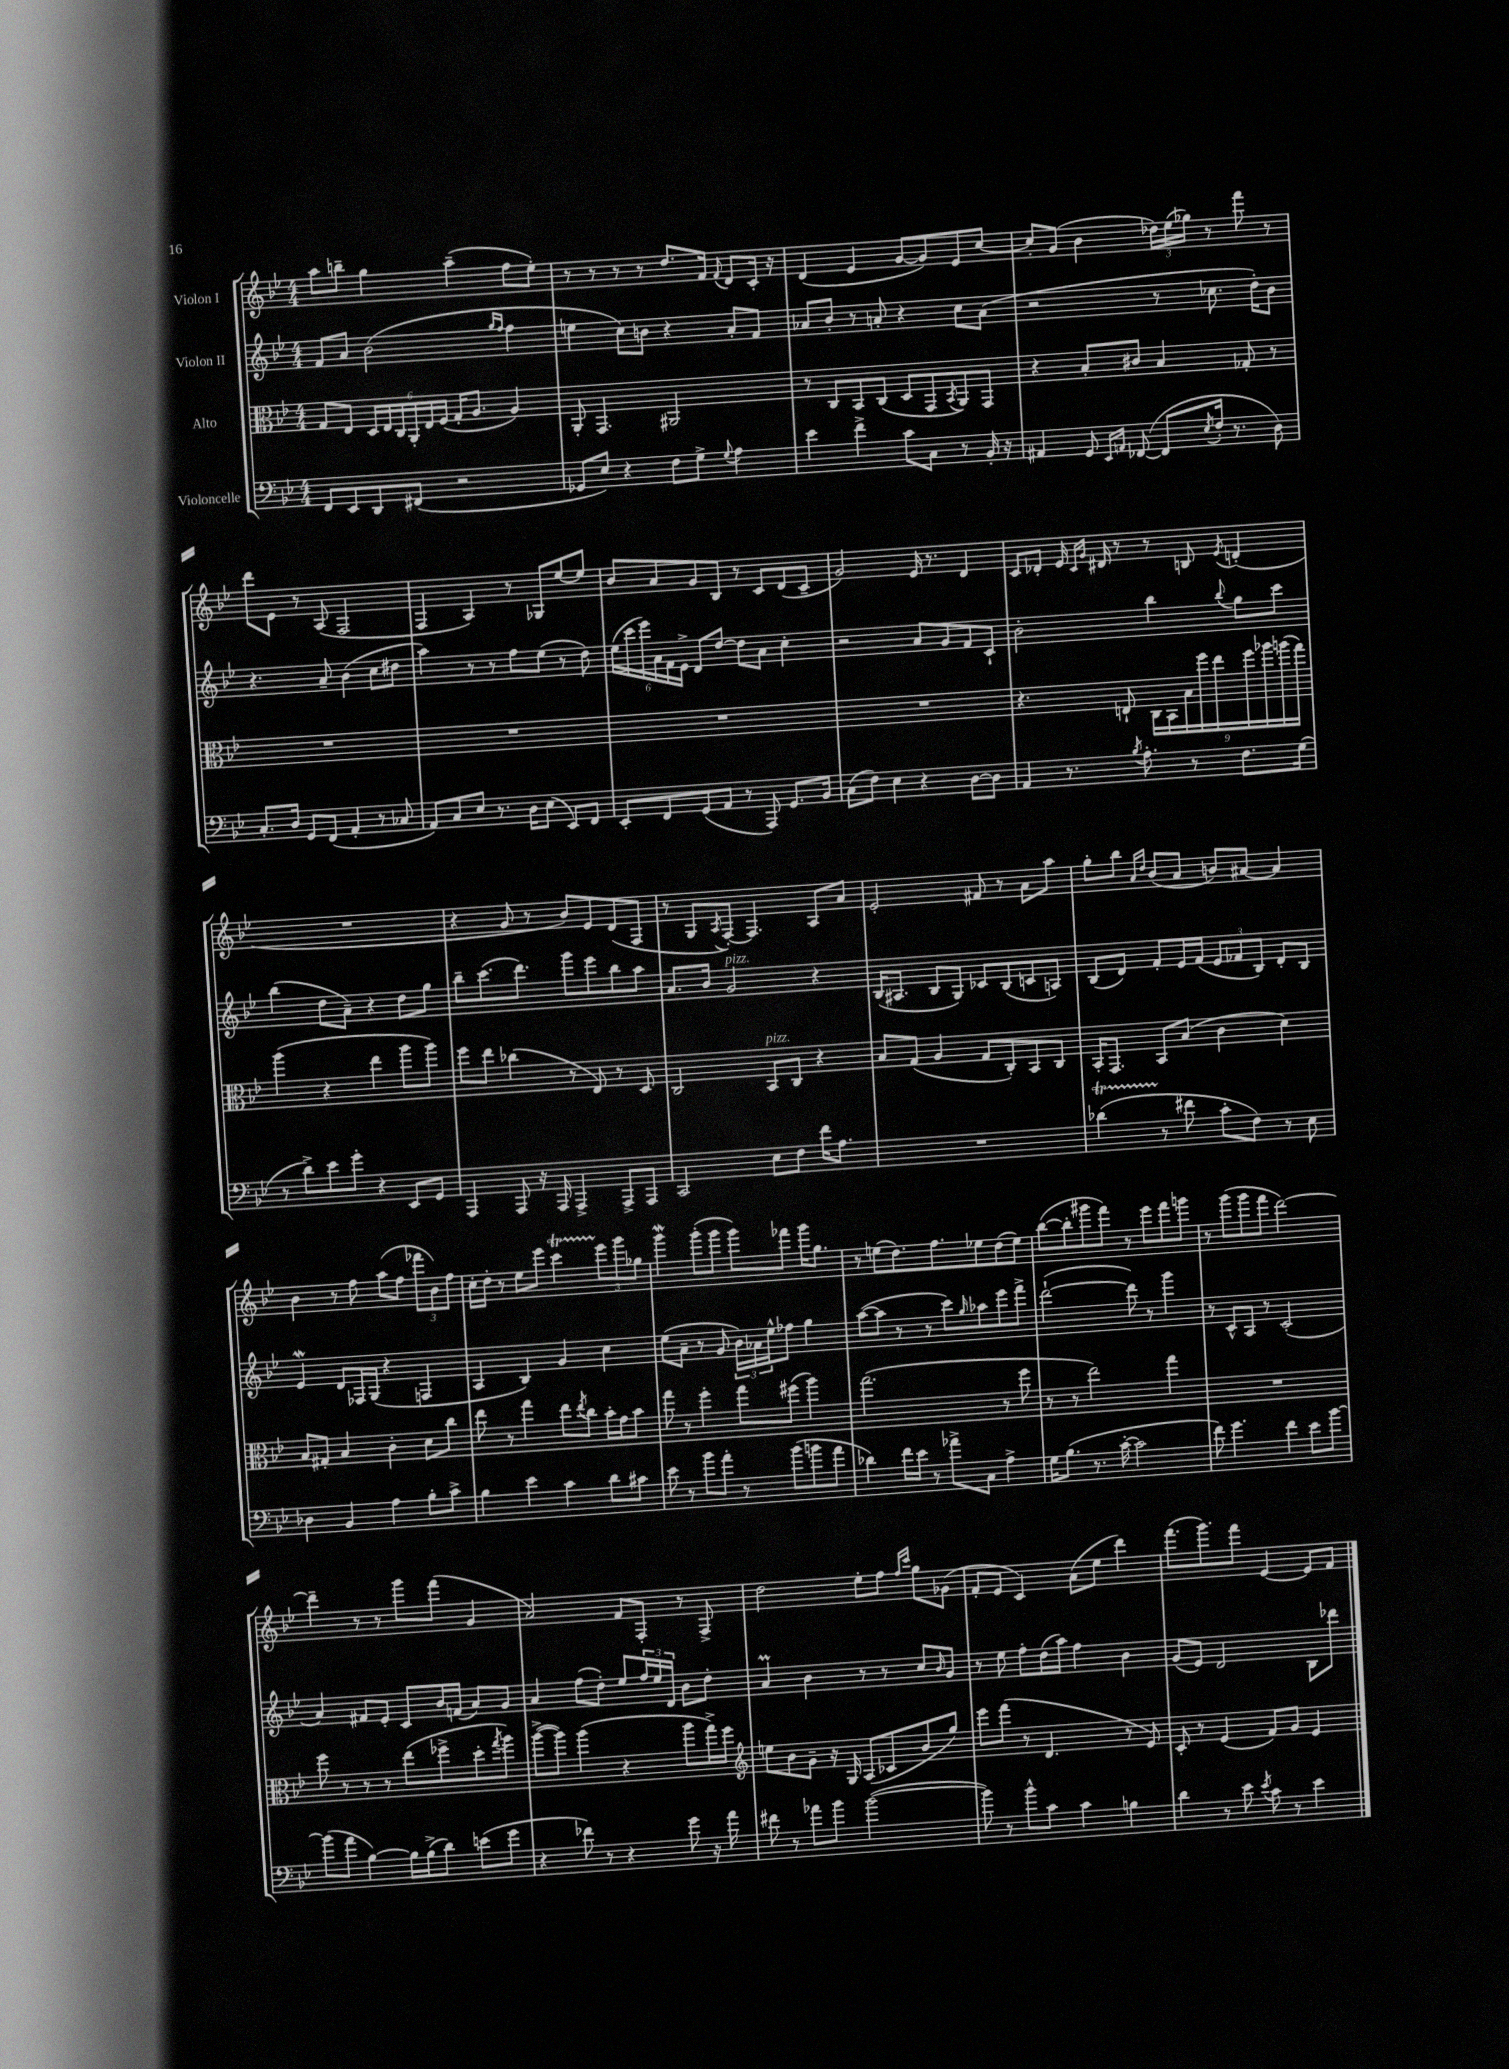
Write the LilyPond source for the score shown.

<<
\new StaffGroup <<
\new Staff = "s0" \with { instrumentName = "Violon I" } {
    \clef treble \key bes \major \numericTimeSignature \time 4/4
    a''8 b''8-- g''4 a''4--( f''8 ees''8-.) |
    r8 r8 r8 r8 d''8. f'16 \appoggiatura { f'8 } d'8 c'16-. r16 |
    d'4( ees'4 g'8~ g'8) ees'8 c''8~ |
    c''8-. g'8( bes'4 \tuplet 3/2 { des''16) ees''16( ges''16) } r8 f'''8 r8 |
    d'''8 ees'8 r8 a8( f2 |
    f4 a4) r8 ges8 ees''8~ ees''8 |
    bes'8 a'8 g'8 bes8 r8 c'8 d'8( c'8-- |
    g'2) ees'16 r8. d'4 |
    c'8 des'8-. ees'16 \grace { c'16 g'16 } dis'16 r8 r8 b8 \acciaccatura { ees'8 } d'4-.( |
    R1 |
    r4 g'8 r8 bes'8) ees'8 d'8( f8 |
    r8 g8 \acciaccatura { a8 } f8~-.) f4. a8 a'8 |
    ees'2-. fis'8 r8 a'8 a''8 |
    g''8-. bes''8 \grace { a'16 d''16 } bes'8( a'8 b'8) ais'8~ ais'4 |
    bes'4 r8 f''8 a''8( f''8 \tuplet 3/2 { fes'''8 bes'8) f''8 } |
    c''16-. d''16-. r8 ees''8 ees'''8 c'''4\startTrillSpan \tuplet 3/2 { ees'''8\stopTrillSpan g'''8 ges''8 } |
    g'''4\mordent g'''8-.( g'''8 g'''8) fes'''8 g'''16 g''8. |
    r8 e''8( d''8.) f''8. ees''8 d''8( ees''8) |
    bes''8~( bes''8-. gis'''8 f'''8) r8 ees'''8 f'''8 g'''8 |
    r8 g'''8( g'''8 f'''8 d'''2~) |
    d'''4-- r8 r8 g'''8 f'''8( g'4 |
    a'2) f'8 f8-. r8 f8-> |
    d''2 ees''8-. f''8 \grace { f''16 c'''16 } g''8 ges'8( |
    f'8-. ees'8 c'4) a'8( ees''8 d'''4) |
    f'''8.( g'''8.) f'''8 ees'4~ ees'8 f'8 \bar "|." |
}
\new Staff = "s1" \with { instrumentName = "Violon II" } {
    \clef treble \key bes \major \numericTimeSignature \time 4/4
    f'8 a'8 bes'2( \grace { g''16 f''16 } f''4 |
    e''4 c''8) b'8 r4 a'8-. f'8 |
    aes'8 bes'8-. r8 a'8-. r4 c''8 a'8( |
    r2 r8 ces''8. d''16-.) bes'8 |
    r4. a'8-- bes'4( c''8 dis''8 |
    a''4) r8 r8 f''8 ees''8( r8 d''8) |
    \tuplet 6/4 { ees''16( c'''16 ees'''16) a'16 f'16 ees'16-> } d'8 d''8~ d''8 a'8 c''4-. |
    r2 a'8 g'8 f'8 c'8-! |
    bes'2-. bes''4 \appoggiatura { bes''8 } g''8 c'''8 |
    bes''4( d''8 a'8--) r4 d''8 g''8 |
    bes''8-- c'''8.( d'''8.) g'''8 ees'''8 bes''8 a''8 |
    a'8. bes'16 g'2^\markup { \italic "pizz." } r4 |
    bes16( ais8. bes8 g8) ces'8 bes8( c'8 a8) |
    bes8( d'8) f'8-. ees'16 f'16( \tuplet 3/2 { ees'8 fes'8 bes8) } d'8-. bes8 |
    ees'4\mordent d'8 fes16 g16( r4 f4 |
    a4 bes4) g'4 c''4 |
    ees''8( a'8-- r8 g'8 \tuplet 3/2 { bes'16) aes'16 ees''16-^ } fes''8 g''4 |
    a''8~( a''8 r8 r8 c'''8) \grace { g''16 } aes''8 ees'''8 f'''8-> |
    d'''2~-!( d'''8) r8 g'''4 |
    r8 c'8-^ a8 r8 c'2-.( |
    a'4) fis'8 ees'8-. c'8 bes'16 f'16( a'8) g'8 |
    a'4 f''8( d''8-.) ees''8 \tuplet 3/2 { f''16 ees''16 d'16 } bes'8 d''8-. |
    a'4\prall bes'4 r8 r8 c''8 \grace { bes'16 } g'8 |
    r8 ees''8 f''8-. d''16( a''16) f''4 bes'4 |
    g'8( ees'8) d'2 bes8 des'''8 \bar "|." |
}
\new Staff = "s2" \with { instrumentName = "Alto" } {
    \clef alto \key bes \major \numericTimeSignature \time 4/4
    g8 ees8 \tuplet 6/4 { d16 ees16 c16 a,16-. ees16 f16( } g16-. a8. a4) |
    a,8-. g,4. ais,2 |
    r8 c8 bes,8 c8( d8 g,8 \acciaccatura { bes,8 } a,8) g,8 |
    r4 bes8-. cis'8 bes4 ges8-. r8 |
    R1 |
    R1 |
    R1 |
    R1 |
    r4. e8-! \tuplet 9/8 { c16 bes,16 bes16 f''16 ees''16 f''16 aes''16 a''16( g''16) } |
    a''4( r4 ees''4 a''8 a''8) |
    f''8 ees''8 ces''4( r8 ees8) r8 d8 |
    c2 bes,8^\markup { \italic "pizz." } c8 r4 |
    bes8 g8( a4 g8 c8-.) bes,8 c8 |
    bes,16-. g,8. bes,8 bes8( c'4 d'4) |
    bes8 gis8-. bes4 c'4-. d'8 c''8 |
    ees''8 r8 g''4 ees''8 \acciaccatura { ees''8 } c''8 bes'16-. g'16 bes'8 |
    g''8 r8 f''4-. g''8 fis''8( a''4) |
    g''2.( r8 f''8 |
    r8 r8 ees''2) g''4 |
    R1 |
    f''8 r8 r8 r8 ees''8( fes''8-> d''8-. \acciaccatura { g''8 } a''8) |
    a''8~->( a''8) a''4( r4 a''8 g''16->) f''16 |
    \clef treble e''8 bes'8 g'8-- r16 g16 a8( ces'8 bes'8 g''8) |
    ees'''8 f'''8( r8 d'4. r8 ees'8) |
    c'8-. r8 ees'4( f'8) g'8 ees'4 \bar "|." |
}
\new Staff = "s3" \with { instrumentName = "Violoncelle" } {
    \clef bass \key bes \major \numericTimeSignature \time 4/4
    f,8 ees,8 d,8 fis,8( r2 |
    ges,8 ees8) r4 f8 g8-> \appoggiatura { g8 } a4 |
    ees'4 f'4-> c'8 c8 r8 bes,16-. r16 |
    ais,4 g,8 \grace { ees,16 a,16 } fes,8~( fes,8 \acciaccatura { ees8 } f16-. r8. d8) |
    c8.-. d16 g,8 f,8( a,4-. r8 ces8 |
    a,8) c8 ees8 r8. d16 ees8( ees,8) f,8 |
    ees,8-. f,8 g,8( a,8 r8 a,,8) g,8. bes,16 |
    c8( f8) ees4 r4 d8~ d8 |
    a,4 r8. \acciaccatura { bes8 } a8.-. r8 f8. g16( |
    r8 d'8->) ees'8 g'8-. r4 ees,8 g,8 |
    a,,4 a,,8 r16 a,,16 a,,4-> a,,8-> a,,8 |
    c,2 ees8 f8 f'16 a8. |
    R1 |
    des'4\startTrillSpan( r8\stopTrillSpan fis'8 c'8-. f8) r8 ees8 |
    des4 bes,4 a4 bes8-. c'8-> |
    bes4 ees'4 c'4 d'8 cis'8 |
    ees'8 r8 bes'8 a'8-. r8 bes'8( b'8 a'8 |
    des'4) f'16 ees'16 r8 aes'8-> c8 a4-> |
    g16 bes8.( r8. c'16~-. c'2 |
    f'8) g'4. f'4 ees'8 bes'8~ |
    bes'8( a'8 bes4~) bes16 bes16->( d'8) e'8( g'8 |
    r4 fes'8) r8 r4 g'8 r16 a'16 |
    fis'8 r8 aes'8 bes'8 bes'2~( |
    bes'8) r8 bes'8-^ c'8 c'4 b4 |
    d'4 r8 ees'8 \acciaccatura { ees'8 } c'8 r8 ees'4 \bar "|." |
}
>>
>>
\layout { \context { \Score \remove "Bar_number_engraver" } }
